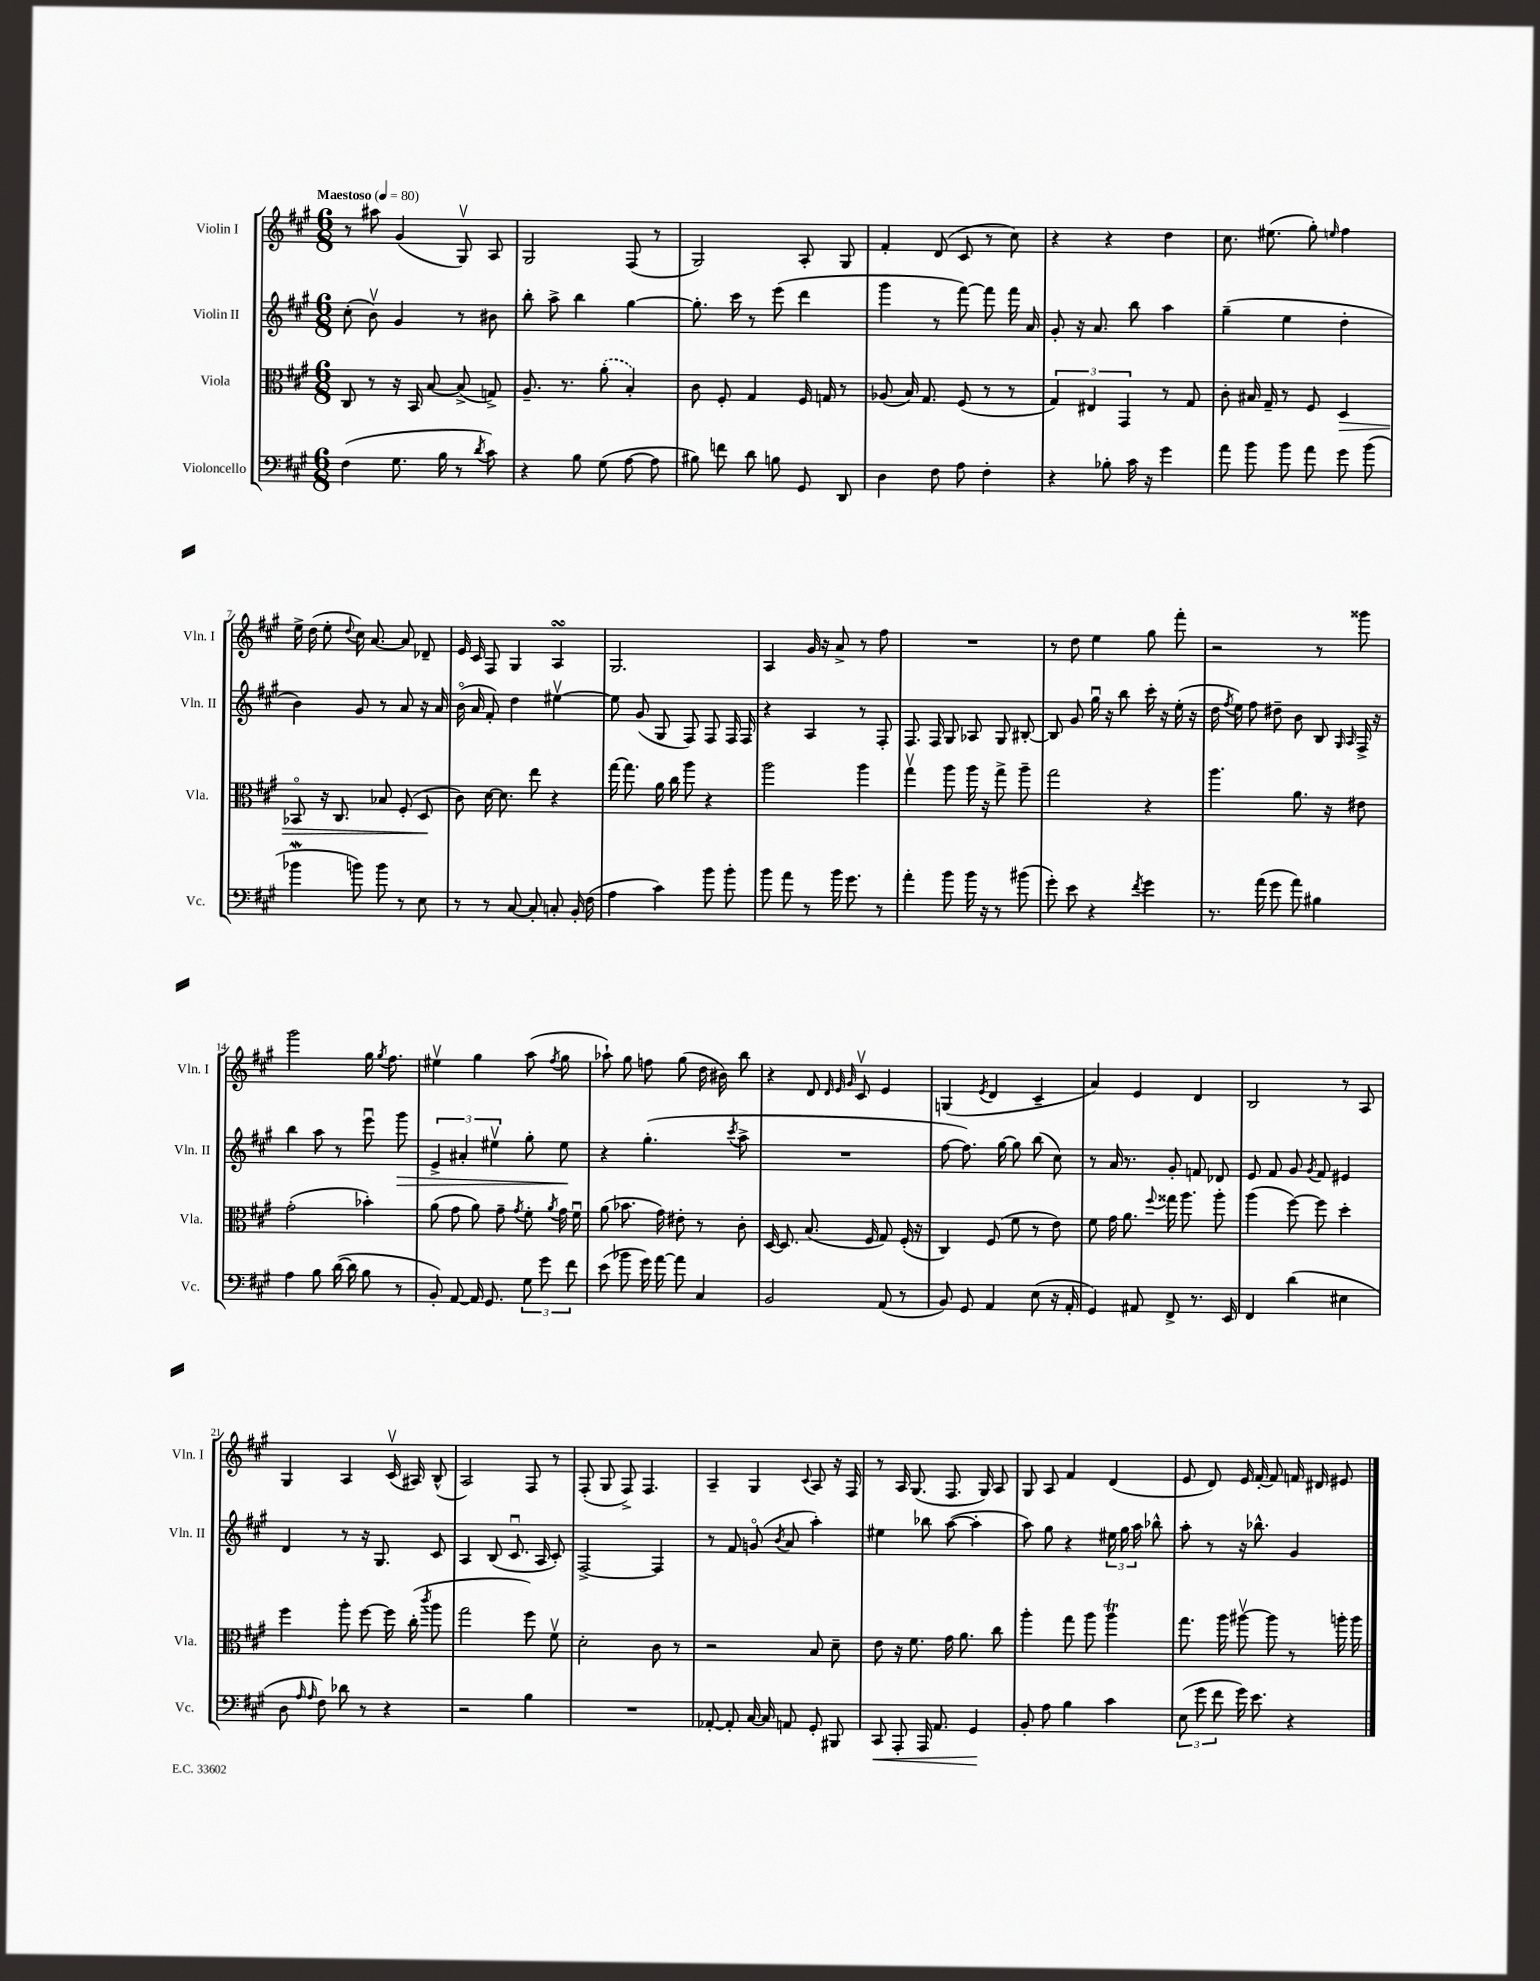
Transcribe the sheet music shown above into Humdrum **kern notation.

**kern	**kern	**kern	**kern
*staff4	*staff3	*staff2	*staff1
*clefF4	*clefC3	*clefG2	*clefG2
*k[f#c#g#]	*k[f#c#g#]	*k[f#c#g#]	*k[f#c#g#]
*M6/8	*M6/8	*M6/8	*M6/8
*MM80	*MM80	*MM80	*MM80
(4F#	8C#	(8cc#'	8r
.	8r	8bv)	8aa#
8.G#	16r	4g#	(4g#
.	16BB	.	.
.	[8B	.	.
16B	.	.	.
8r	(8B^]	8r	8G#v)
8qd	.	.	.
8c#)	8G^)	8b#	8A
=	=	=	=
4r	8.A~	8bb'	2G#
.	.	8aa^	.
.	8.r	.	.
8B	.	4bb	.
(8G#	(8a'	.	.
[8A	4B')	[4gg#	(8F#
8A]	.	.	8r
=	=	=	=
8B#)	8c#	8.gg#']	2G#)
8f	8F#'	.	.
.	.	16ccc#	.
8d	4G#	8r	.
8B	.	(8eee	.
8GG#	16F#	4ddd	8A'
.	16G	.	.
8DD	8r	.	8G#
=	=	=	=
4D	(8A-	4ggg#	4f#'
.	16B)	.	.
.	8.G#	.	.
8F#	.	8r	(8d
8A	(8F#	[8fff#)	8c#
4F#'	8r	8fff#]	8r
.	8r	16fff#	8cc#)
.	.	16a	.
=	=	=	=
4r	6G#)	8g#'	4r
.	.	16r	.
.	6E#	.	.
.	.	8.a	.
8B-'	.	.	4r
.	6GG#	.	.
16c#	.	8bb	.
16r	.	.	.
4g#	8r	4aa	4dd
.	8G#	.	.
=	=	=	=
8a	8c#'	(4gg#~	8.cc#
8b	16B#	.	.
.	16G#~	.	(8.ee#
8b	8r	4ee	.
8a	8F#	.	8gg#')
.	.	.	16qqee
8g#	4D	4dd'	4ff#
(8b	.	.	.
=	=	=	=
4b-	8BB-o	4b)	16ee^
.	.	.	(16dd
.	16r	.	8ee'
.	8.C#	.	.
.	.	.	8qqdd
8b)	.	8g#	16cc#)
.	.	.	[8.a
8b	8B-	8r	.
8r	(8F#'	8a	8a]
8E	8D	16r	8d-~
.	.	16a	.
=	=	=	=
8r	8c#)	(16bo	16e
.	.	16a	16c#
8r	[16d	8f#')	8F#
.	8.d]	.	.
[8C#	.	4dd	4G#
8C#']	8ee	.	.
8C'	4r	[4ee#v	4A
16BB'	.	.	.
(16F#	.	.	.
=	=	=	=
4A	[16gg#	8ee#]	2.G#
.	8.gg#]	.	.
.	.	(8g#	.
4c#)	16a	8G#	.
.	16cc#	.	.
.	8aa	8F#)	.
8b	4r	8F#	.
8b'	.	16F#	.
.	.	16F#	.
=	=	=	=
8b	2aa	4r	4A
8a	.	.	.
8r	.	4A	16g#
.	.	.	16r
16b	.	.	8a^
8.g#	.	.	.
.	4aa	8r	8r
8r	.	8F#'	8ff#
=	=	=	=
4a'	4gg#v	8.F#	2.r
.	.	16F#	.
8b	8aa	8G#	.
16b	16aa	8A-	.
16r	16r	.	.
8r	8gg#^	8G#	.
(8b#	8aa~	[8B#'	.
=	=	=	=
8g#')	2gg#	8B#]	8r
8e	.	8g#	8dd
4r	.	16gg#u	4ee
.	.	16r	.
.	.	8bb	.
8qf#	.	.	.
4g#	4r	16ccc#'	8gg#
.	.	16r	.
.	.	(16ee'	8fff#'
.	.	16r	.
=	=	=	=
8.r	4.aa	16dd	2r
.	.	8qff#	.
.	.	16ee)	.
.	.	8ff#	.
(16a	.	.	.
8g#	.	8dd#~	.
8a)	8.a	8b	.
4B#	.	8B	8r
.	16r	.	.
.	.	16qqG#	.
.	.	16qqA	.
.	8e#	16F#^	8ggg##
.	.	16r	.
=	=	=	=
4A	(2g#'	4bb	2ggg#
8B	.	8aa	.
([16d	.	8r	.
16d]	.	.	.
8B	4b-')	8eeeu	16gg#
.	.	.	8qgg#
.	.	.	8.ff#
8r	.	8ggg#	.
=	=	=	=
8BB')	(8a	6e^	4ee#v
[8AA	8g#	.	.
.	.	6a#'	.
16AA]	8a)	.	4gg#
8.GG#	.	.	.
.	.	6ee#v	.
.	8g#~	.	.
.	8qg#	.	.
12G#	8f#'	8gg#'	(8aa
12g#	.	.	.
.	8qa	.	8qff#
.	16g#	8ee#	8gg#
12f#	.	.	.
.	16f#u	.	.
=	=	=	=
(8e	(8a	4r	8aa-`)
8b-	8.b-	.	8gg#
16g#)	.	(4.gg#'	8ff
[16a	16g#)	.	.
8a]	8e#'	.	(8gg#
4C#	8r	.	16dd
.	.	.	16b#)
.	.	8qccc#	.
.	8c#'	8aa^	8bb
=	=	=	=
2BB	[16D	2.r	4r
.	8.D]	.	.
.	(8.B	.	8d
.	.	.	32qqd
.	.	.	32qqe
.	.	.	32qqg#
.	.	.	8c#v
.	16F#	.	.
(8AA	8G#)	.	4e
8r	(16F#'	.	.
.	16r	.	.
=	=	=	=
8BB)	4C#)	[8ff#	(4G
8GG#	.	8.ff#])	.
.	.	.	8qe
4AA	(8F#	.	4d
.	.	[16gg#	.
.	8f#	8gg#]	.
(8E	8r	(8bb	4c#~
16r	8e)	8cc#)	.
16AA'	.	.	.
=	=	=	=
4GG#)	8f#	8r	4a)
.	16g#	16a	.
.	8.a	8.r	.
8AA#	.	.	4e
.	8qqff#	.	.
8FF#^	16gg##	8g#'	.
.	8.aa	.	.
8.r	.	8f	4d
.	8aa'	8d-	.
16EE	.	.	.
=	=	=	=
4FF#	(4aa	8e	2B
.	.	8f#	.
(4d	[8ff#)	8g#	.
.	.	8qg#	.
.	8ff#]	8f#	.
4E#	4dd'	4e#	8r
.	.	.	8A
=	=	=	=
8D	4ff#	4d	4G#
16qqA	.	.	.
16qqA	.	.	.
8F#)	.	.	.
8d-	8aa'	8r	4A
8r	[8ff#	16r	.
.	.	8.G#	.
4r	16ff#]	.	(16c#v
.	(16cc#'	.	16A#)
.	8qccc#	.	.
.	8aa	8c#	(8B^^
=	=	=	=
2r	2gg#	4A	2A)
.	.	(8B	.
.	.	8.c#u	.
4B	8ff#)	.	8F#
.	.	16A	.
.	8f#v	8c#')	8r
=	=	=	=
2.r	2d'	[2F#^	(8F#'
.	.	.	8G#
.	.	.	8F#^)
.	.	.	4.F#
.	8c#	4F#]	.
.	8r	.	.
=	=	=	=
[8AA-'	2r	8r	4A~
8AA-']	.	8f#	.
[16C#	.	(8go	4G#
16C#]	.	.	.
.	.	8qb	.
8AA	.	8a	.
.	.	.	8qqc#
8GG#'	8B	4aa')	8A
8BBB#	8d~	.	16r
.	.	.	16F#
=	=	=	=
8CC#	8e	4ee#	8r
8AAA'	16r	.	16A
.	8.f#	.	(8.G#
16AAA	.	8bb-	.
8.AA	.	.	.
.	16g#	([8aa	8.F#
.	8.a	.	.
4GG#	.	4aa']	.
.	.	.	16G#)
.	8cc#	.	8A
=	=	=	=
8BB'	4aa'	8aa)	8G#
8A	.	8gg#	8A
4B	8gg#	4r	4f#
.	8aa	.	.
4c#	4aa	24ee#	(4d
.	.	24gg#	.
.	.	24aa	.
.	.	8bb-^^	.
=	=	=	=
(12E	8.gg#	8aa'	8e
12g#	.	.	.
.	.	8r	8d)
12f#	.	.	.
.	16aa	.	.
16g#)	[8aa#v	16r	16e
8.e	.	8.bb-^^	[16f#'
.	8aa#]	.	8f#]
4r	8r	4g#	16f
.	.	.	16d#
.	16aa'	.	8e#
.	16aa	.	.
==	==	==	==
*-	*-	*-	*-
